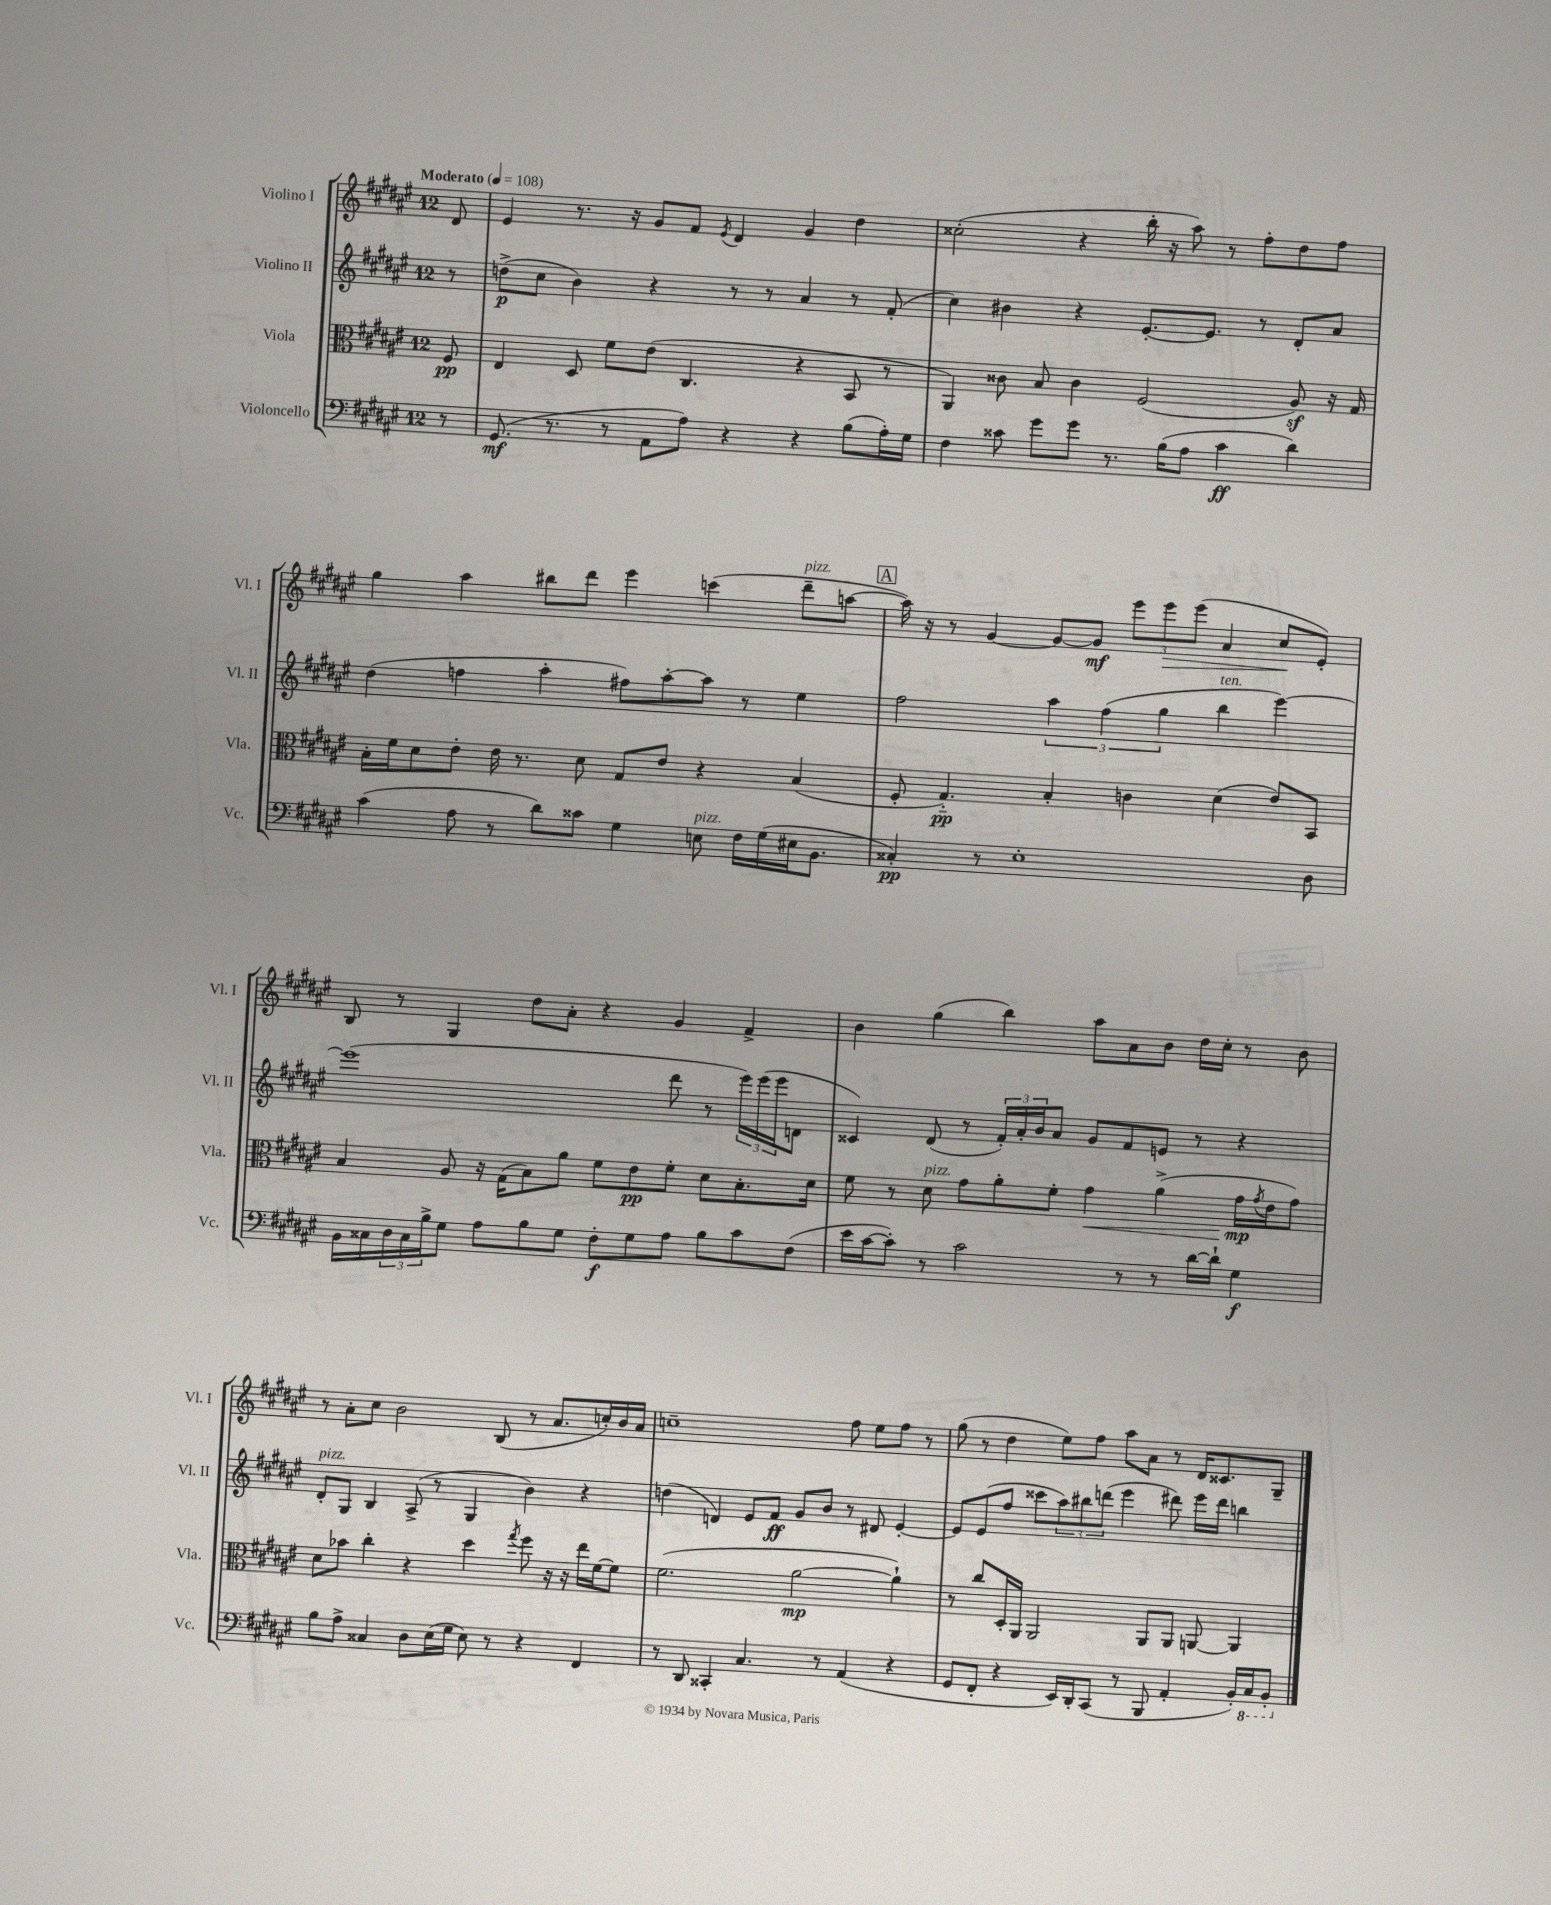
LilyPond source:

<<
\new StaffGroup <<
\new Staff = "s0" \with { instrumentName = "Violino I" shortInstrumentName = "Vl. I" } {
    \clef treble \key fis \major \once \override Staff.TimeSignature.style = #'single-digit \time 12/8 \partial 8 \tempo "Moderato" 4 = 108
    dis'8 |
    eis'4 r8. r16 gis'8 fis'8 \acciaccatura { eis'8 } dis'4 gis'4 dis''4 |
    cisis''2-.( r4 b''16-. r16 ais''8) r8 fis''8-. dis''8 fis''8 |
    gis''4 ais''4 bis''8 dis'''8 eis'''4 c'''4( dis'''8--^\markup { \italic "pizz." } a''8~ |
    \mark \markup { \box "A" } a''16) r16 r8 gis'4~ gis'8~ gis'8\mf \tuplet 3/2 { eis'''8 eis'''8\> eis'''8( } ais'4 cis''8\! eis'8-.) |
    b8 r8 gis4 dis''8 ais'8-. r4 gis'4 fis'4-> |
    b'4 gis''4( b''4) ais''8 ais'8 b'8 dis''16 cis''16-. r8 b'8 |
    r8 ais'8-. cis''8 b'2 b8( r8 ais'8. c''16-.) b'16 ais'16 |
    c''1-- fis''8 eis''8 fis''8 r8 |
    gis''8( r8 dis''4 eis''8) fis''8 ais''8 ais'8 r8 dis'16 cisis'8. gis8-- \bar "|." |
}
\new Staff = "s1" \with { instrumentName = "Violino II" shortInstrumentName = "Vl. II" } {
    \clef treble \key fis \major \once \override Staff.TimeSignature.style = #'single-digit \time 12/8 \partial 8
    r8 |
    d''8->\p( cis''8 b'4) r4 r8 r8 ais'4 r8 fis'8-.( |
    cis''4) bis'4 r4 eis'8.~-. eis'8. r8 dis'8-. ais'8 |
    dis''4( f''4 ais''4-. fis''8) ais''8~-. ais''8 r8 eis''4 |
    \mark \markup { \box "A" } fis''2 \tuplet 3/2 { ais''4 fis''4( gis''4 } b''4^\markup { \italic "ten." } eis'''4~) |
    eis'''1( dis'''8 r8 \tuplet 3/2 { eis'''16) eis'''16( eis'''16 } d'8 |
    cisis'4) dis'8( r8 \tuplet 3/2 { fis'16-.) ais'16-. b'16 } ais'8 gis'8 fis'8 e'8 r8 r4 |
    dis'8-.^\markup { \italic "pizz." } gis8 b4 ais8->( r8 gis4 b'4) r4 |
    d''4( d'4) eis'8 fis'8\ff gis'8 b'8 r8 dis'8 eis'4~-. |
    eis'8 eis'8( fis''8 cisis'''8 \tuplet 3/2 { ais''8) bis''8 d'''8( } eis'''4 dis'''8) eis'''16 dis'''16 b''4 \bar "|." |
}
\new Staff = "s2" \with { instrumentName = "Viola" shortInstrumentName = "Vla." } {
    \clef alto \key fis \major \once \override Staff.TimeSignature.style = #'single-digit \time 12/8 \partial 8
    fis8\pp |
    eis4 dis8 fis'8 eis'8( cis4. r4 b,8 r8 |
    ais,4) cisis'8 b8 cisis'4 fis2( ais8\sf) r16 gis16 |
    b16-. fis'16 dis'8 eis'8-. eis'16 r8. dis'8 gis8 eis'8 r4 b4( |
    \mark \markup { \box "A" } fis8-. gis4.-_\pp) b4-. c'4 dis'4( eis'8) b,8 |
    b4 ais8 r16 gis16( b8) ais'8 fis'8 eis'8\pp fis'8-. dis'8 b8.-. dis'16 |
    fis'8 r8 dis'8^\markup { \italic "pizz." } gis'8 ais'8-. fis'8-. gis'4\< ais'4->( gis'16\mp\! \acciaccatura { gis'8 } eis'16 gis'8) |
    dis'8 bes'8 cis''4-. r4 dis''4 \acciaccatura { gis''8 } fis''8 r16 r16 eis''16 fis'16~ fis'8 |
    fis'2.( ais'2~\mp ais'4-!) |
    r8 cis''8 dis16-. ais,16 ais,2 ais,8 ais,8 a,8~ a,4 \bar "|." |
}
\new Staff = "s3" \with { instrumentName = "Violoncello" shortInstrumentName = "Vc." } {
    \clef bass \key fis \major \once \override Staff.TimeSignature.style = #'single-digit \time 12/8 \partial 8
    r8 |
    gis,8.\mf( r8. r8 ais,8 ais8) r4 r4 b8( ais16-.) gis16 |
    fis4 cisis'8 gis'8 gis'8 r8. b16( ais8 cisis'4\ff dis'4) |
    cis'4( ais8 r8 dis'8) cisis'8 gis4 e8^\markup { \italic "pizz." } fis16 gis16( eis16 b,8. |
    \mark \markup { \box "A" } cisis4-.\pp) r8 eis1-. dis8 |
    b,16 cisis16 \tuplet 3/2 { dis16 cisis16 b16-> } gis8 ais8 b8 gis8 fis8-.\f gis8 ais8 b8 cis'8 fis8( |
    eis'16 cis'16~ cis'8-.) r8 cis'2 r8 r8 dis'16~ dis'16-! gis4\f |
    b8 ais8-> cisis4 dis8 eis16( gis16 eis8) r8 r4 fis,4 |
    r8 dis,8 cisis,4-. cis4. r8 ais,4( r4 |
    gis,8 fis,8-. r4 eis,16) dis,16-. cis,8( r8 b,,8 ais,4-. b,16-.) \ottava #-1 cis,16 b,,8-. \ottava #0 \bar "|." |
}
>>
>>
\layout { \context { \Score \remove "Bar_number_engraver" } }
